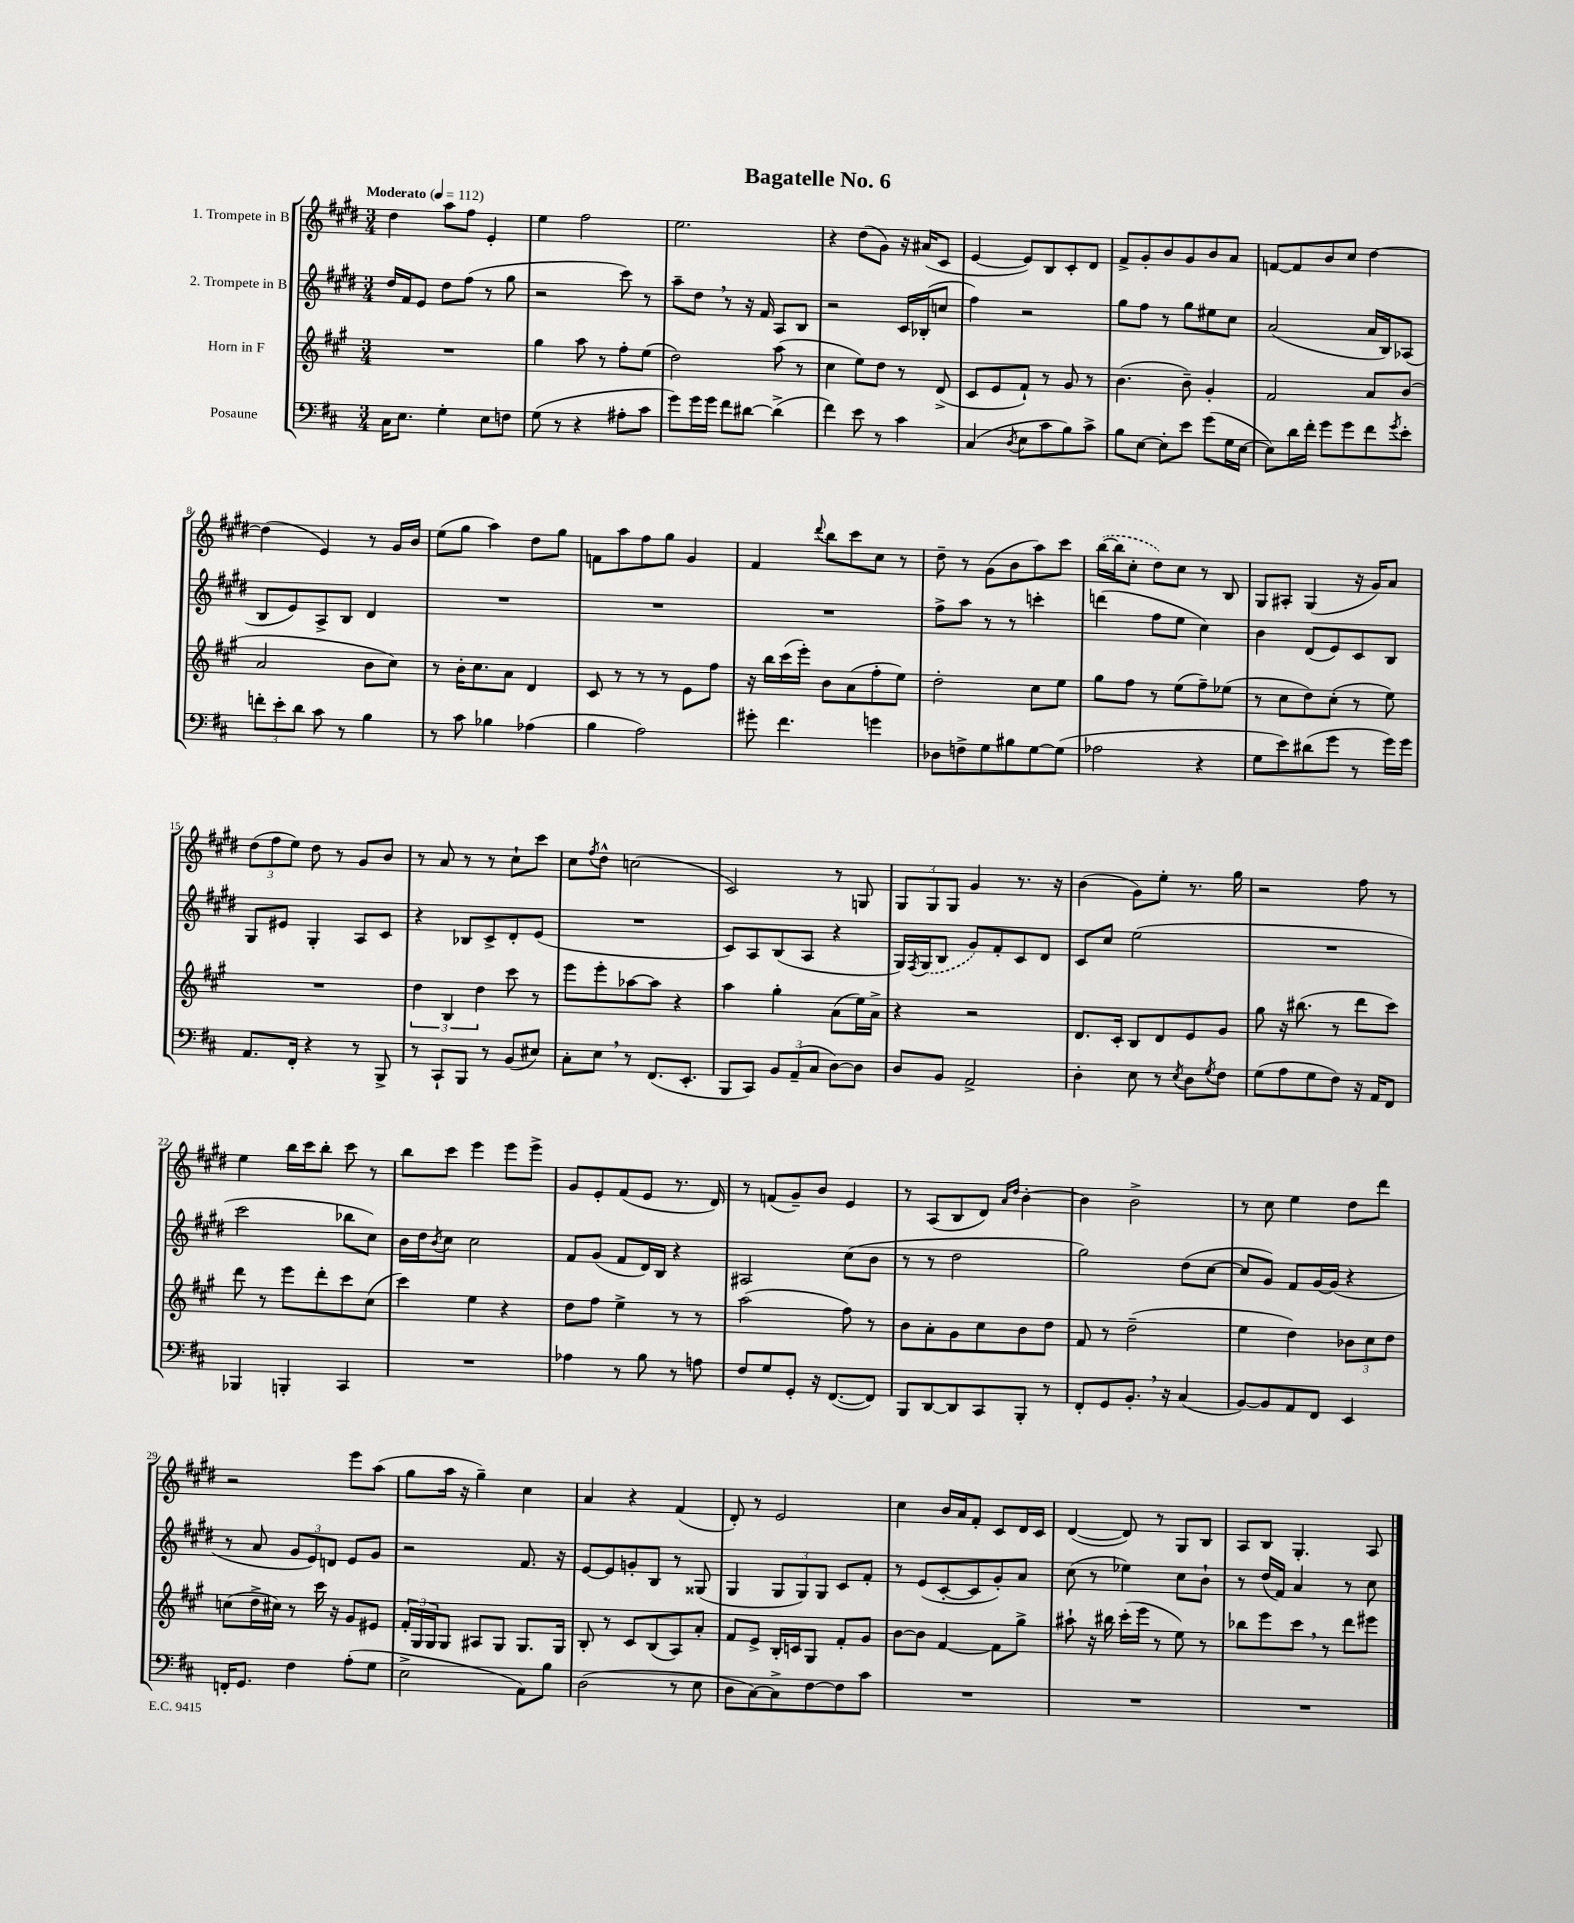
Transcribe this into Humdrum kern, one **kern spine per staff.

**kern	**kern	**kern	**kern
*part4	*part3	*part2	*part1
*staff4	*staff3	*staff2	*staff1
*I"Posaune	*I"Horn in F	*I"2. Trompete in B	*I"1. Trompete in B
*clefF4	*clefG2	*clefG2	*clefG2
*k[f#c#]	*k[f#c#g#]	*k[f#c#g#d#]	*k[f#c#g#d#]
*M3/4	*M3/4	*M3/4	*M3/4
*MM112	*MM112	*MM112	*MM112
=1	=1	=1	=1
!	!	!	!LO:TX:a:B:t=Moderato
16C#\KL	2.r	16dd#/LL	4dd#\
8.E\J	.	16f#/J	.
.	.	8e/J	.
4G'\	.	8dd#\L	8aa\L
.	.	(8ff#\J	8ff#\J
8E\L	.	8r	4e'/
8Fn\J	.	8gg#\	.
=2	=2	=2	=2
(8G\	4gg#\	2r	4ee\
8r	.	.	.
4r	8aa\	.	2ff#\
.	8r	.	.
8A#X'\L	8ff#'\L	8ccc#\)	.
8c#\J	(8ee\J	8r	.
=3	=3	=3	=3
8g\L)	2dd\)	8aa~\L	2.ee\
16g\L	.	8dd#,\J	.
16g\JJ	.	.	.
8f#\L	.	8r	.
[8d#X\J	.	16r	.
.	.	16f#/	.
(4d#^\]	(8aa\	8A/L	.
.	8r	8B/J	.
=4	=4	=4	=4
4f#\)	4cc#\	2r	4r
8e\	8ee\L)	.	(8dd#\L
8r	8dd\J	.	8g#\J)
4c#\	8r	16c#/LL	16r
.	.	(16B-X'/J	(16a#X/KL
.	(8d^/	8ccn/J	8c#/J
=5	=5	=5	=5
(4C#/	8c#/L	4ff#\)	[4e/
.	8e/	.	.
8qD/	.	.	.
8E\L	8f#`/J)	2r	8e/L])
8c#\	8r	.	8B/
8B\)	8g#/	.	8c#'/
8c#^\J	8r	.	8d#/J
=6	=6	=6	=6
8B\L	(4.b\	8gg#\L	8f#^/L
[8E\J	.	8ff#\J	8g#'/
8E'\L]	.	8r	8b/
8e\J	8b~\)	8gg#\L	8g#/
(8g\L	4g#'/	8ee#X\	8b/
16G\L	.	8cc#\J	8a/J
[16E\JJ	.	.	.
=7	=7	=7	=7
8E\L])	2f#/	(2a/	[8fn/L
16d\L	.	.	8f/]
16f#'\JJ	.	.	.
8g\L	.	.	8b/
8g\	.	.	8cc#/J
8f#\	8a/L	16a/LL	[4dd#\
.	.	16B/J)	.
8qg/	.	.	.
8e'\J	(8b/J	(8A-X/J	.
!!LO:LB:g=z
=8	=8	=8	=8
12fn'\L	2a/	8B/L	(4dd#\]
12e'\	.	.	.
.	.	8e/)	.
12d\J	.	.	.
8c#\	.	8A^/	4e/)
8r	.	8B/J	.
4B\	8b\L	4d#/	8r
.	8cc#\J)	.	16g#/LL
.	.	.	16b/JJ
=9	=9	=9	=9
8r	8r	2.r	(8ee\L
8c#\	16b'\KL	.	8gg#\J
.	8.cc#\	.	.
4B-X\	.	.	4aa\)
.	8a\J	.	.
(4A-X\	4d/	.	8dd#\L
.	.	.	8gg#\J
=10	=10	=10	=10
4B\	8c#/	2.r	8fn\L
.	8r	.	8aa\
2A\)	8r	.	8ff#\
.	8r	.	8gg#\J
.	8e\L	.	4g#/
.	8ff#\J	.	.
=11	=11	=11	=11
8g#X'\	16r	2.r	4f#/
.	16bb\LL	.	.
4.f#\	(16ccc#\	.	.
.	16eee'\JJ)	.	.
.	.	.	8qqddd#/
.	8b\L	.	8bb\L
.	(8a\	.	8ccc#\
4gn\	8ff#'\	.	8cc#\J
.	8ee\J)	.	8r
=12	=12	=12	=12
8D-X\L	2dd'\	8ff#^\L	8dd#~\
8Fn^\	.	8aa\J	8r
8G\	.	8r	(8g#\L
8B#X\	.	8r	8b\
[8G\	8cc#\L	4cccn'\	8aa\)
(8G\J]	8ee\J	.	8ccc#\J
=13	=13	=13	=13
2A-X\	8gg#\L	(4dddn\	([16bb\LL
.	.	.	16bb\J]
.	8ff#\J	.	8cc#'\J
.	8r	8ff#\L	8dd#\L)
.	(8ee\L	8ee\J	8cc#\J
4r	8ff#~\)	4cc#\)	8r
.	(8ee-X\J	.	8B/
=14	=14	=14	=14
8G\L	8r	4b\	8G#/L
8e\)	8cc#\L	.	8A#X'/J
(8d#X\	8dd\)	(8d#/L	(4G#/
8g\J	(8cc#'\J	8e/)	.
8r	8r	8c#/	16r
.	.	.	16g#/KL)
16g\LL)	8ee\)	8B/J	8a/J
16g\JJ	.	.	.
!!LO:LB:g=z
=15	=15	=15	=15
8.AA/L	2.r	8G#/L	(12dd#\L
.	.	.	12ff#\
.	.	8e#X/J	.
.	.	.	12ee\J)
16FF#'/Jk	.	.	.
4r	.	4G#'/	8dd#\
.	.	.	8r
8r	.	8A/L	8g#/L
8BBB^/	.	8c#/J	8b/J
=16	=16	=16	=16
8r	6dd\	4r	8r
8CC#`/L	.	.	8a/
.	6B/	.	.
8BBB/J	.	8B-X/L	8r
.	6dd\	.	.
8r	.	8c#^/	8r
(8BB/L	8ccc#\	8d#'/	8cc#`\L
8E#X/J)	8r	(8e/J	8ccc#\J
=17	=17	=17	=17
8C#'\L	8eee\L	2.r	8cc#\L
.	.	.	8qff#/
8E,\J	8eee'\	.	8dd#^^\J
8r	[8aa-X\	.	(2ccn\
(8.FF#/L	8aa-\J]	.	.
.	4r	.	.
8.EE'/J	.	.	.
=18	=18	=18	=18
8BBB/L	4aa\	8c#/L)	2c#/)
8CC#/J)	.	8A/	.
12BB/L	4gg#'\	(8B/	.
(12AA~/	.	.	.
.	.	8A/J	.
12C#/J	.	.	.
[8D\L)	(8a\L	4r	8r
8D\J]	16ee\L)	.	8Gn/
.	16a^\JJ	.	.
=19	=19	=19	=19
8D/L	4r	16G#/LL)	12G#/L
.	.	8qF#/	.
.	.	(16G#/J	.
.	.	.	12G#/
8BB/J	.	8B/J	.
.	.	.	12G#/J
2AA^/	2r	8g#/L)	4g#/
.	.	8f#'/	.
.	.	8c#/	8.r
.	.	8d#/J	.
.	.	.	16r
=20	=20	=20	=20
4D'\	8.d/L	8c#/L	(4b\
.	.	8cc#/J	.
.	16c#'/Jk	.	.
8E\	8B/L	(2ee\	8g#\L)
8r	8d/	.	8ee'\J
8qE/	.	.	.
8D\L	8e/	.	8.r
8qG/	.	.	.
8F#\J	8g#/J	.	.
.	.	.	16gg#\
=21	=21	=21	=21
(8G\L	8gg#\	2.r	2r
8A\	16r	.	.
.	(8.bb#X\	.	.
8G\	.	.	.
8F#\J)	8r	.	.
16r	8ddd\L	.	8ff#\
16AA/KL	.	.	.
8FF#/J	8ccc#\J)	.	8r
!!LO:LB:g=z
=22	=22	=22	=22
4BBB-X/	8ddd\	2ccc#\	4ee\
.	8r	.	.
4BBBn'/	8eee\L	.	16bb\LL
.	.	.	16ccc#\J
.	8ddd'\	.	8bb'\J
4CC#/	8ccc#\	8bb-X\L	8ccc#\
.	(8cc#\J	8cc#\J)	8r
=23	=23	=23	=23
2.r	4ccc#\)	16b\LL	8bb\L
.	.	16dd#\J	.
.	.	8qb/	.
.	.	8cc#\J	8ccc#\J
.	4ee\	2cc#\	4eee\
.	4r	.	8eee\L
.	.	.	8eee^\J
=24	=24	=24	=24
4A-X\	8dd\L	8f#/L	8g#/L
.	8ff#\J	(8g#/J	8e'/
8r	4ee^\	8f#/L	(8f#/
8B\	.	16d#/L)	8e/J
.	.	16B/JJ	.
8r	8r	4r	8.r
8An\	8r	.	.
.	.	.	16d#/)
=25	=25	=25	=25
8F#/L	(2aa\	2A#X/	8r
8G/	.	.	(8fn/L
8GG'/J	.	.	8g#~/)
16r	.	.	8b/J
([8.FF#/L	.	.	.
.	8ff#\)	(8cc#\L	4e/
8FF#/J])	8r	8b\J	.
=26	=26	=26	=26
8BBB/L	8b\L	8r	8r
[8DD/	8a'\	8r	(8A/L
8DD/]	8g#\	2dd#\	8B/
8CC#/	8cc#\	.	8d#/J)
.	.	.	16qqa/LL
.	.	.	16qqdd#/JJ
8BBB'/J	8b\	.	[4b'\
8r	8dd\J	.	.
=27	=27	=27	=27
8FF#'/L	8f#/	2gg#\)	4b\]
8GG/	8r	.	.
8.BB',/J	(2dd~\	.	2b^\
16r	.	.	.
(4C#/	.	(8dd#\L	.
.	.	[8cc#\J	.
=28	=28	=28	=28
[8BB/L)	4ee\	8cc#/L]	8r
8BB/]	.	8g#/J)	8cc#\
8AA/	4dd\)	8f#/L	4ee\
8FF#/J	.	[16g#/L	.
.	.	(16g#/JJ]	.
4EE/	12b-X\L	4r	8dd#\L
.	12cc#\	.	.
.	.	.	8ddd#\J
.	12dd\J	.	.
!!LO:LB:g=z
=29	=29	=29	=29
16FFn'/KL	(8ccn\L	8r	2r
8.GG/J	.	.	.
.	16dd^\L	8a/	.
.	16cc#X\JJ)	.	.
4F#\	8r	12g#/L	.
.	.	12e/)	.
.	16ccc#\	.	.
.	.	12dn/J	.
.	16r	.	.
(8A'\L	8g#/L	8e/L	8eee\L
8G\J	8e#X/J	8g#/J	(8aa\J
=30	=30	=30	=30
2E^\	24f#'/LL	2r	8gg#\L
.	24G#/	.	.
.	24G#/J	.	.
.	8G#/J	.	16aa\Jk
.	.	.	16r
.	8A#X/L	.	4gg#~\)
.	8G#/J	.	.
8AA\L)	8.G#/L	8.f#/	4cc#\
8B\J	.	.	.
.	16G#/Jk	16r	.
=31	=31	=31	=31
(2D\	8B'/	[8e/L	4a/
.	8r	8e/]	.
.	8c#/L	8gn'/	4r
.	(8B/	8B/J	.
8r	8A/)	8r	(4f#/
8E\	8a'/J	(8G##X/	.
=32	=32	=32	=32
8D\L	8f#/L	4G#/	8d#'/)
[8C#\)	8e^/J	.	8r
8C#^\]	16B'/LL	12G#/L	2e/
.	16cn/J	.	.
.	.	12G#/)	.
[8F#\	8G#/J	.	.
.	.	12G#/J	.
8F#\]	8f#'/L	8c#/L	.
8c#\J	8g#/J	8f#'/J	.
=33	=33	=33	=33
2.r	[8b\L	8r	4cc#\
.	8b\J]	(8e/L	.
.	[4f#/	[8c#'/	16b/LL
.	.	.	16a/J
.	.	8c#/]	8f#'/J
.	8f#\L]	8g#'/)	8c#/L
.	8gg#^\J	8a/J	16d#/L
.	.	.	16c#/JJ
=34	=34	=34	=34
2.r	8aa#X`\	(8cc#\	([4d#/
.	16r	8r	.
.	16bb#X\	.	.
.	(16ccc#'\LL	4ee-X\)	8d#/])
.	16eee\JJ	.	.
.	8r	.	8r
.	8ee\)	8cc#\L	8G#/L
.	8r	8b`\J	8B/J
=35	=35	=35	=35
2.r	8bb-X\L	8r	8A/L
.	8eee\	(16dd#/LL	8B/J
.	.	16f#/JJ)	.
.	8ccc#,\J	4a/	4.G#'/
.	8r	.	.
.	8ddd\L	8r	.
.	8eee#X\J	8cc#\	8A/
==	==	==	==
*-	*-	*-	*-
